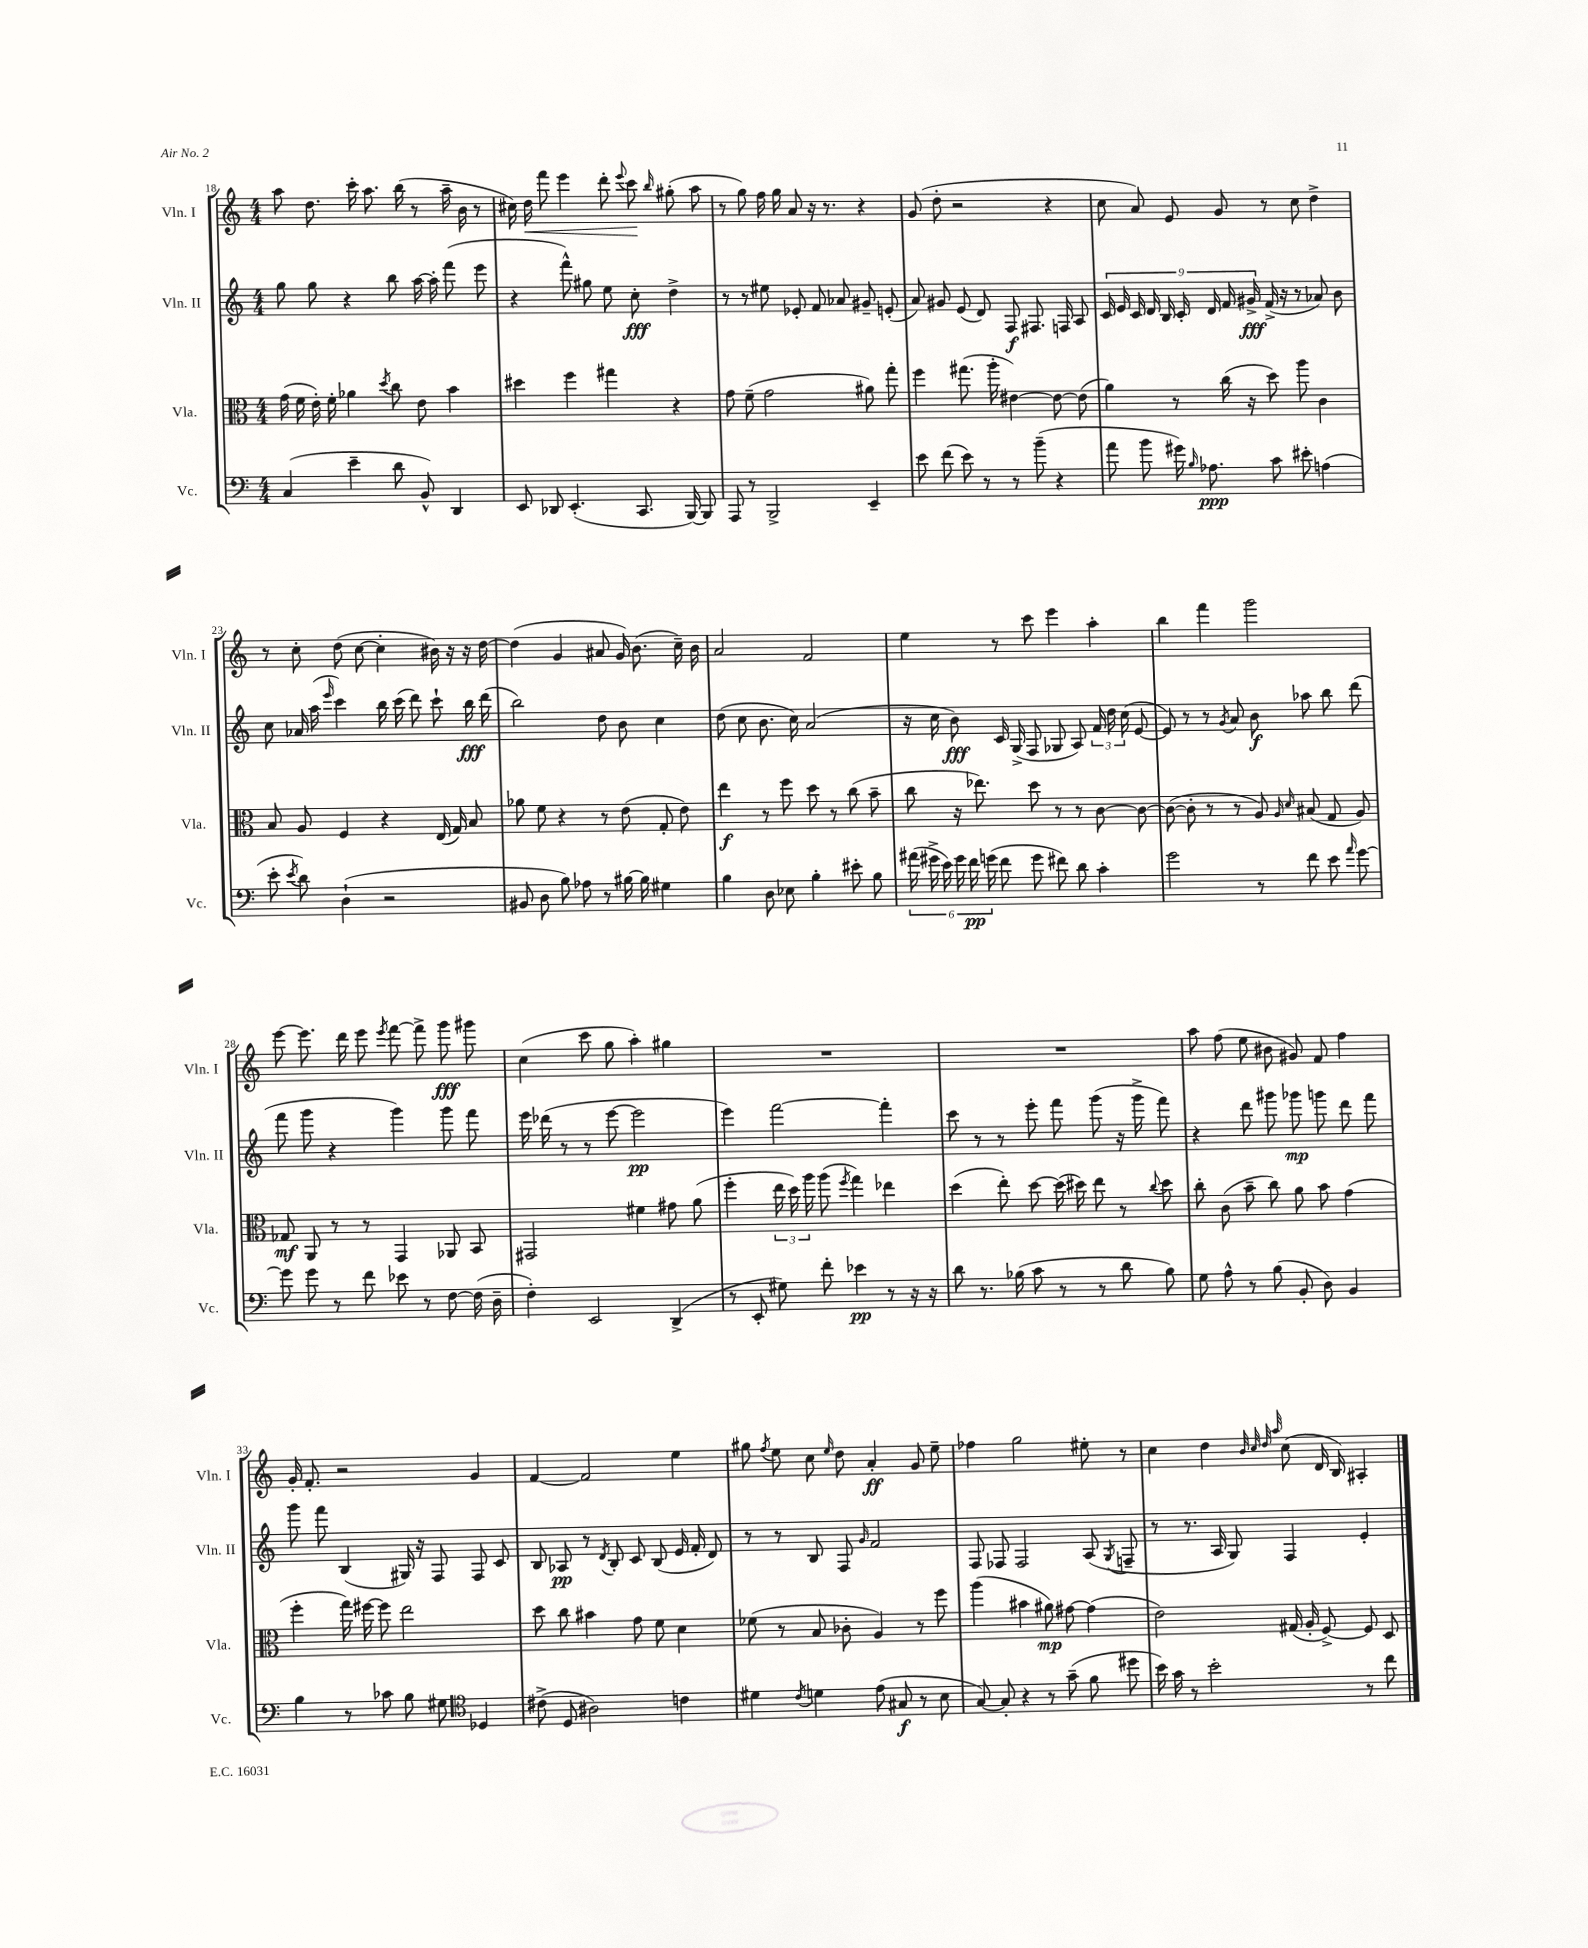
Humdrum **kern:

**kern	**kern	**kern	**kern
*staff4	*staff3	*staff2	*staff1
*clefF4	*clefC3	*clefG2	*clefG2
*k[]	*k[]	*k[]	*k[]
*M4/4	*M4/4	*M4/4	*M4/4
(4C/	(16g\	8gg\	8aa\
.	16f\	.	.
.	16e'\)	8gg\	8.dd\
.	16f'\	.	.
4e~\	4a-\	4r	.
.	.	.	16ccc'\
.	.	.	8.aa\
.	8qdd/	.	.
8d\	8cc\	8bb\	.
.	.	.	(16bb\
8BB^^/)	8e\	[16aa\	8r
.	.	16aa'\]	.
4DD/	4b\	(8fff\	16aa~\
.	.	.	16b\
.	.	8eee\	8r
=	=	=	=
8EE/	4dd#\	4r	16cc#\)
.	.	.	16dd\
8DD-/	.	.	8fff\
(4.EE'/	4ff\	8fff^^\)	4eee\
.	.	8gg#\	.
.	4gg#\	8ee\	8ddd'\
.	.	.	8qqeee/
8.CC/	.	8cc'\	8ccc\
.	.	.	16qqbb/
.	4r	4dd^\	(8gg#'\
[16BBB/)	.	.	.
8BBB/]	.	.	8aa\
=	=	=	=
8AAA/	8g\	8r	8r
8r	(8f~\	8r	8gg\)
2BBB^/	2g\	8ee#\	16ff\
.	.	.	16gg\
.	.	8e-'/	8a/
.	.	8f/	16r
.	.	.	8.r
.	.	8a-/	.
4EE~/	8a#\)	8g#~/	4r
.	8gg'\	(8e'/	.
=	=	=	=
8e\	4ff\	8a/)	(8g/
(8f\	.	8g#/	8dd'\
8e\)	(8.gg#\	(8e/	2r
8r	.	8d/)	.
.	16aa'\	.	.
8r	[4e#\)	8F/	.
(8b~\	.	8.F#/	.
4r	8e#\_	.	4r
.	.	16F/	.
.	(8e#\]	8A/	.
=	=	=	=
8a\	4a\)	18c/	8cc\
.	.	18e/	.
.	.	18c/	.
8b\	.	.	8a/)
.	.	18d/	.
.	.	18B/	.
16g#\)	8r	.	8e/
.	.	18c'/	.
16qqB/	.	.	.
8.A-\	.	.	.
.	.	18d/	.
.	(16cc\	.	8g/
.	.	18f/	.
.	16r	.	.
.	.	18g#^/	.
8c\	8dd\)	(16f^/	8r
.	.	16r	.
8e#'\	8aa\	8r	8cc\
(4A\	4c\	8a-/)	4dd^\
.	.	8b\	.
=	=	=	=
8e'\	8B/	8cc\	8r
8qe/	.	.	.
8d\)	8A/	16a-/	8cc'\
.	.	(16aa\	.
.	.	16qqeee/	.
(4D`\	4F/	4ccc\)	(8dd\
.	.	.	[8cc\
2r	4r	16bb\	4cc'\]
.	.	(16ccc\	.
.	.	8ddd\)	.
.	(16E/	8ccc`\	16b#\)
.	16G/)	.	16r
.	8B/	16bb\	16r
.	.	(16ddd\	[16dd\
=	=	=	=
8BB#/	8a-\	2bb\)	(4dd\]
8D\	8f\	.	.
8B\)	4r	.	4g/
8A-\	.	.	.
8r	8r	8dd\	8a#/
[16B#\	(8e\	8b\	16g/)
16B#\]	.	.	(8.b\
4G#\	8G'/	4cc\	.
.	8e\)	.	16cc~\)
.	.	.	16b\
=	=	=	=
4B\	4ee\	(8dd\	2a/
.	.	8cc\	.
8D\	8r	8.b\	.
8E-\	8ff\	.	.
.	.	16cc\)	.
4B'\	8dd\	(2a/	2f/
.	8r	.	.
8e#'\	(8cc\	.	.
8B\	8b~\	.	.
=	=	=	=
(24a#\	8cc\	16r	4ee\
24g#^\	.	.	.
.	.	16cc\	.
24e\)	.	.	.
24g#\	16r	8b\)	.
24f\	.	.	.
.	8.ee-\)	.	.
(24g\	.	.	.
8f\	.	16c/	8r
.	.	(16G^/	.
8g\	8dd\	8F/	8ccc\
8f#\)	8r	8G-/	4eee\
8d\	8r	8A/)	.
4c'\	[8c\	24f/	4aa'\
.	.	24dd\	.
.	.	(24cc\	.
.	8c\_	[8e/	.
=	=	=	=
2g\	(8c\_	8e/])	4bb\
.	8c'\]	8r	.
.	8r	8r	4fff\
.	.	8qg/	.
.	8r	8a/	.
8r	8A/)	8b\	2ggg\
.	16qqA/	.	.
.	16qqd/	.	.
8f\	(8B#/	8aa-\	.
8e\	8G/	8bb\	.
16qqa/	.	.	.
[8g\	8A/)	(8ddd\	.
=	=	=	=
8g\]	8G-/	8fff\	[8eee\
8g\	8AA/	8ggg\	8.eee\]
8r	8r	4r	.
.	.	.	16ddd\
8f\	8r	.	8eee\
.	.	.	8qeee/
8e-\	4GG/	4ggg\)	[8fff\
8r	.	.	8fff^\]
[8F\	8AA-/	8ggg\	8ggg\
(16F\]	8BB/	8fff\	8ggg#\
16D~\	.	.	.
=	=	=	=
4F'\)	2GG#/	16eee\	(4cc\
.	.	(16ddd-\	.
.	.	8r	.
2EE/	.	8r	8ccc\
.	.	[8eee\	8gg\
.	4f#\	2eee\]	4aa'\)
(4DD^/	8g#\	.	4gg#\
.	(8a\	.	.
=	=	=	=
8r	4ff'\	4eee\)	1r
8EE'/	.	.	.
8G#\)	24ee\	[2fff\	.
.	24dd\)	.	.
.	24aa\	.	.
8f'\	(8aa\	.	.
.	8qff/	.	.
4e-\	4gg\)	.	.
8r	4ee-\	4fff'\]	.
16r	.	.	.
16r	.	.	.
=	=	=	=
8d\	(4dd\	8ccc\	1r
8.r	.	8r	.
.	8ee'\)	8r	.
(16B-\	.	.	.
8c\	[8dd\	8eee'\	.
8r	(16dd\]	8fff\	.
.	16dd#\)	.	.
8r	8ee\	(8ggg\	.
8d\	8r	16r	.
.	.	16ggg^\	.
.	8qqcc/	.	.
8B-\)	8dd#\	8fff\)	.
=	=	=	=
8G\	8cc'\	4r	8aa\
8A^^\	(8c\	.	(8ff\
8r	8b~\	8ddd\	8ee\
(8B\	8cc\)	8ggg#\	8b#\
8BB'/	8a\	8ggg-\	8g#/)
8D\)	8b\	8ggg\	8f/
4BB/	(4g\	8ddd\	4ff\
.	.	8fff\	.
=	=	=	=
4B\	4ff'\	8ggg\	16g'/
.	.	.	8.f'/
.	.	8fff\	.
8r	16gg\)	(4B/	2r
.	[16ff#\	.	.
8c-\	8ff#\]	.	.
8B\	2ee\	16G#/)	.
.	.	16r	.
8G#\	.	8F/	.
*clefC4	*	*	*
4D-/	.	8F/	4g/
.	.	8c/	.
=	=	=	=
(8c#^\	8dd\	8B/	[4f/
8D/	8cc\	8A-/	.
2A#\)	4b#\	8r	2f/]
.	.	8qd/	.
.	.	8B'/	.
.	8g\	8c/	.
.	8f\	(8B/	.
4c\	4d\	16e/	4ee\
.	.	16f'/	.
.	.	8d/)	.
=	=	=	=
4d#\	(8f-\	8r	8gg#\
.	.	.	8qff/
.	8r	8r	8ee\
8qc/	.	.	.
4d\	8B/	8B/	8cc\
.	.	.	16qqee/
.	8c-'\	8F/	8dd\
.	.	16qqg/	.
(8e\	4A/)	2f/	4a'/
8G#/	.	.	.
8r	8r	.	8g/
8B\	8ff\	.	8ee~\
=	=	=	=
[8G/)	(4aa\	8F/	4ff-\
8G'/]	.	8F-/	.
4r	4b#\	2F-/	2gg\
8r	8a#\)	.	.
(8g~\	[8g#\	.	.
8f\	(4g#\]	(8A/	8ee#'\
.	.	8qG/	.
8dd#\	.	8F~/	8r
=	=	=	=
16b\)	2e\)	8r	4cc\
16g\	.	.	.
8r	.	8.r	.
2b'\	.	.	4dd\
.	.	16A/	.
.	.	8G/)	.
.	.	.	32qqb/
.	.	.	32qqcc/
.	.	.	32qqdd/
.	.	.	32qqaa/
.	(16G#/	4F/	(8cc\
.	16A'/	.	.
.	[8F^/)	.	16d/
.	.	.	16B/)
8r	8F/]	4e'/	4A#'/
8cc\	8D/	.	.
==	==	==	==
*-	*-	*-	*-
